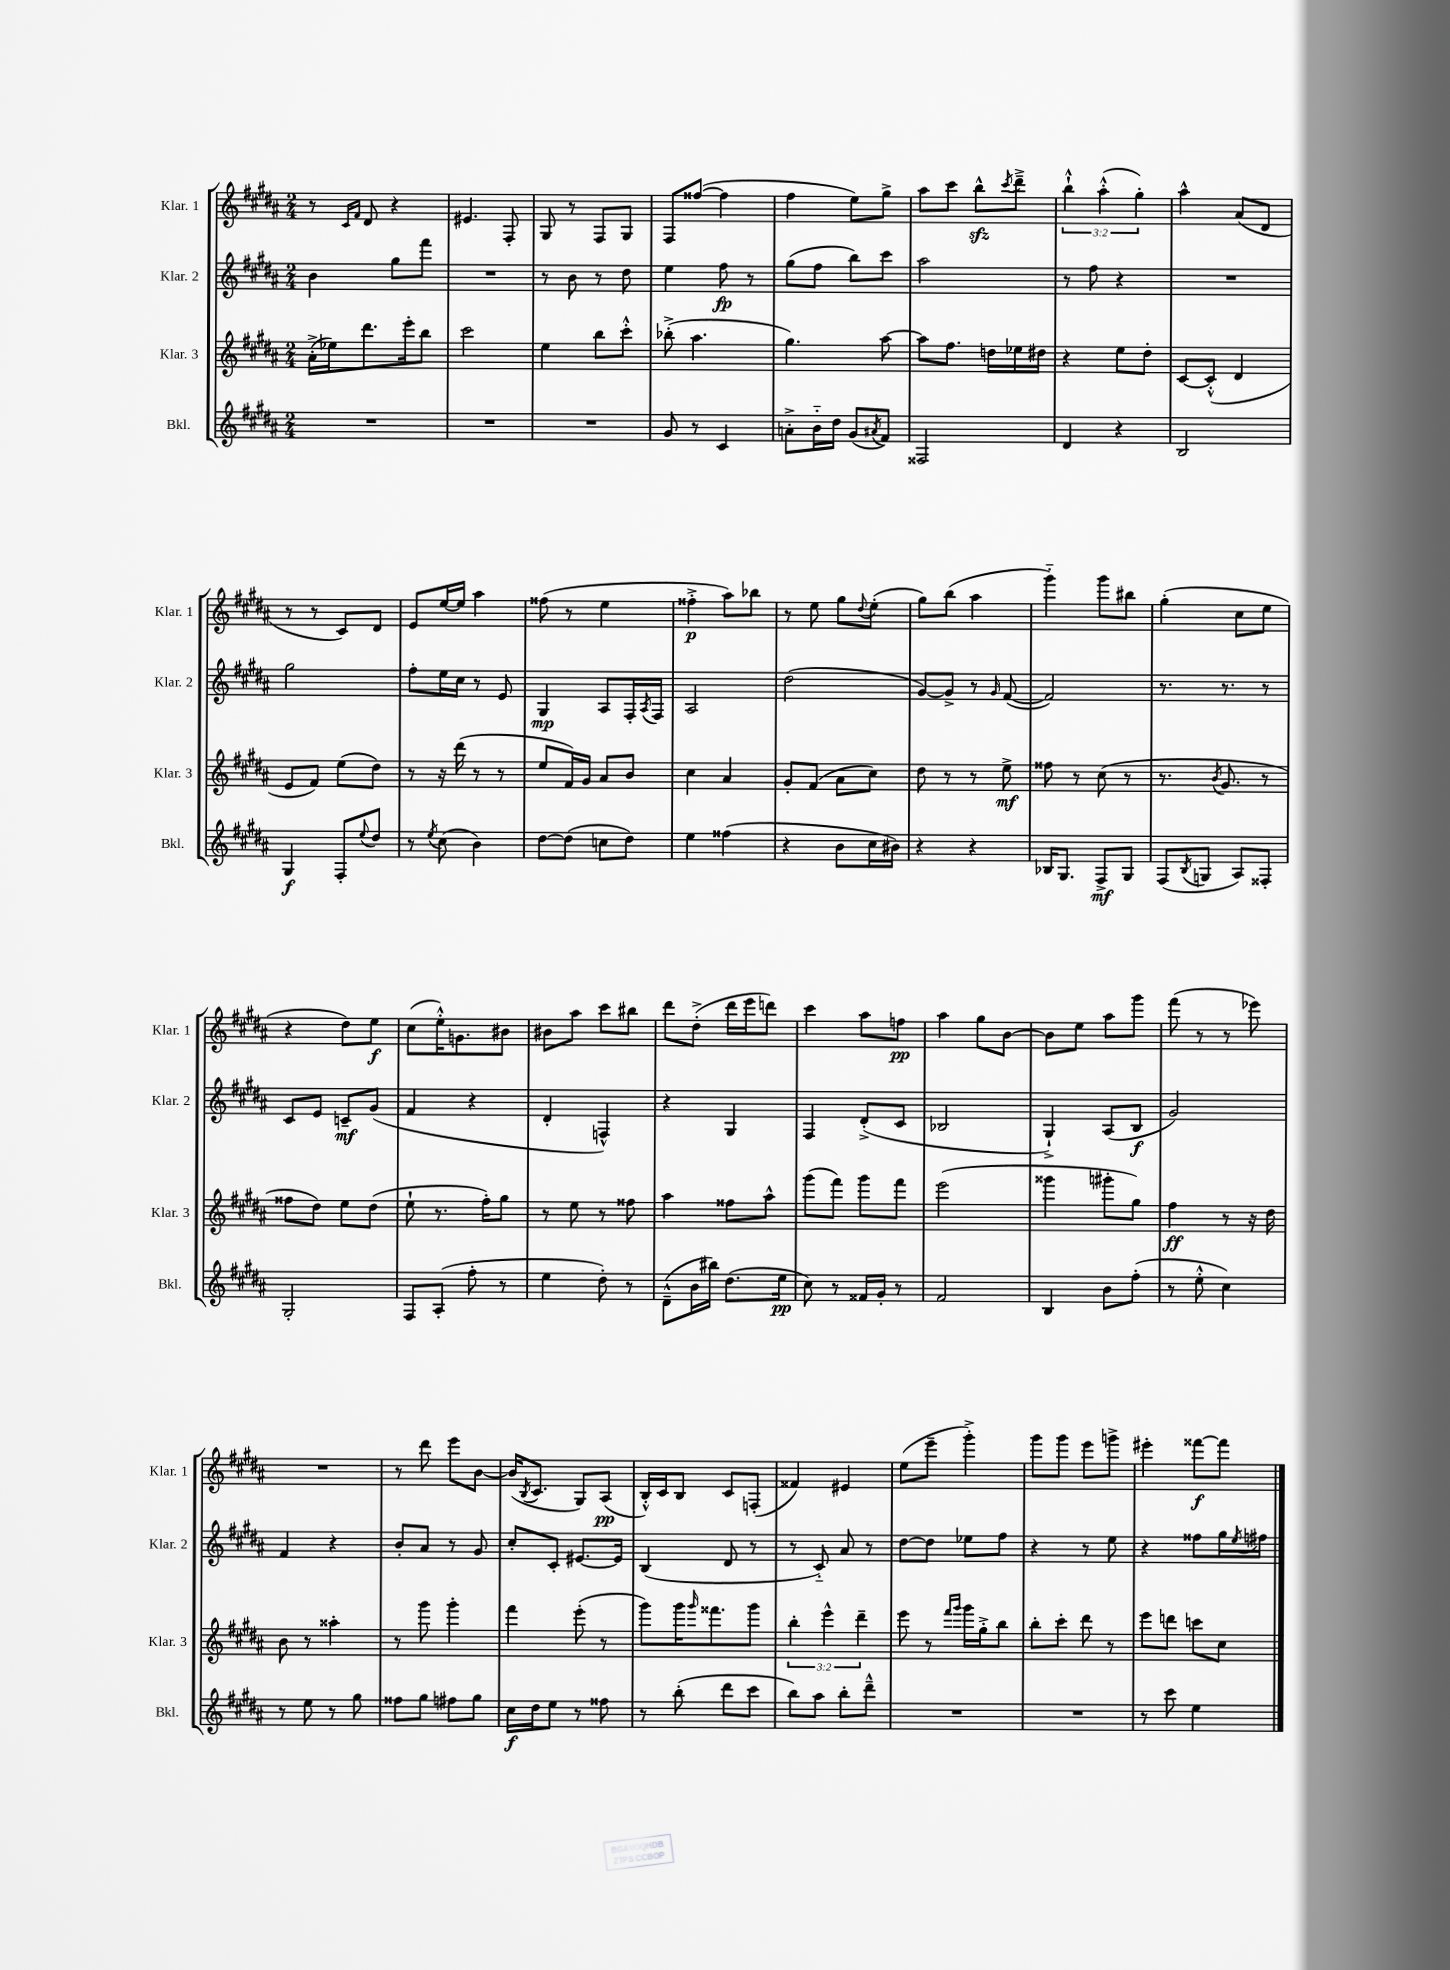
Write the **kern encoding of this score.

**kern	**kern	**kern	**kern
*staff4	*staff3	*staff2	*staff1
*clefG2	*clefG2	*clefG2	*clefG2
*k[f#c#g#d#a#]	*k[f#c#g#d#a#]	*k[f#c#g#d#a#]	*k[f#c#g#d#a#]
*M2/4	*M2/4	*M2/4	*M2/4
2r	(16a#'^\LL	4b\	8r
.	16ee-\J)	.	.
.	.	.	16qqc#/LL
.	.	.	16qqf#/JJ
.	8.ddd#\	.	8d#/
.	.	8gg#\L	4r
.	16eee'\k	.	.
.	8bb\J	8fff#\J	.
=	=	=	=
2r	2ccc#\	2r	4.e#/
.	.	.	8F#'/
=	=	=	=
2r	4ee\	8r	8G#/
.	.	8b\	8r
.	8bb\L	8r	8F#/L
.	8ccc#'^^\J	8dd#\	8G#/J
=	=	=	=
8g#/	(8bb-'^\	4ee\	8F#/L
8r	4.aa#\	.	([8ff##/J
4c#/	.	8ff#\	4ff##\]
.	.	8r	.
=	=	=	=
8a'^\L	4.gg#\)	(8gg#\L	4ff#\
16b'~\L	.	8ff#\J	.
16dd#\JJ	.	.	.
(8g#/L	.	8bb\L)	8ee\L)
8qa#/	.	.	.
8f#/J)	[8aa#\	8ccc#\J	8gg#^\J
=	=	=	=
2F##/	8aa#\]L	2aa#\	8aa#\L
.	8.ff#\J	.	8ccc#\J
.	.	.	8bb^^\L
.	16dd\LL	.	.
.	.	.	8qccc#/
.	16ee-\	.	8ddd#~^\J
.	16dd#\JJ	.	.
=	=	=	=
4d#/	4r	8r	6bb`^^\
.	.	8ff#\	.
.	.	.	(6aa#'^^\
4r	8ee\L	4r	.
.	.	.	6gg#'\)
.	8dd#'\J	.	.
=	=	=	=
2B/	[8c#/L	2r	4aa#^^\
.	(8c#'^^/]J	.	.
.	4d#/	.	(8a#/L
.	.	.	8d#/J
=	=	=	=
4G#/	8e/L	2gg#\	8r
.	8f#/J)	.	8r
8F#'/L	(8ee\L	.	8c#/L)
8qqee/	.	.	.
8dd#/J	8dd#\J)	.	8d#/J
=	=	=	=
8r	8r	8ff#'\L	8e/L
8qee/	.	.	.
(8cc#\	16r	16ee\L	[16ee/L
.	(16ddd#\	16cc#\JJ	16ee/]JJ
4b\)	8r	8r	4aa#\
.	8r	8e/	.
=	=	=	=
[8dd#\L	8ee/L	4G#/	(8ff##\
(8dd#\]J	16f#/L)	.	8r
.	16g#/JJ	.	.
8cc\L	8a#/L	8A#/L	4ee\
8dd#\J)	8b/J	16F#'/L	.
.	.	8qA#/	.
.	.	16F#/JJ	.
=	=	=	=
4ee\	4cc#\	2A#/	4ff##'^\
(4ff##\	4a#/	.	8aa#\L)
.	.	.	8bb-\J
=	=	=	=
4r	8g#'/L	(2dd#\	8r
.	(8f#/J	.	8ee\
8b\L	8a#\L	.	8gg#\L
.	.	.	8qqdd#/
16cc#\L	8cc#\J)	.	(8ee'\J
16b#\JJ)	.	.	.
=	=	=	=
4r	8dd#\	[8g#/L)	8gg#\L)
.	8r	8g#^/]J	(8bb\J
4r	8r	8r	4aa#\
.	.	16qqg#/	.
.	8ee^\	([8f#/	.
=	=	=	=
16B-/LK	8ff##\	2f#/])	4ggg#'~\)
8.G#/J	.	.	.
.	8r	.	.
8F#^/L	(8cc#\	.	8ggg#\L
8G#/J	8r	.	8bb#\J
=	=	=	=
(8F#/L	8.r	8.r	(4gg#'\
8qB/	.	.	.
8G/J	.	.	.
.	8qb/	.	.
.	8.g#/	8.r	.
8A#/L)	.	.	8cc#\L
8F##'/J	8r	8r	8ee\J
=	=	=	=
2G#'/	8ff##\L	8c#/L	4r
.	8dd#\J)	8e/J	.
.	8ee\L	8c~/L	8dd#\L)
.	(8dd#\J	(8g#/J	8ee\J
=	=	=	=
8F#/L	8ee`\	4f#/	(8cc#\L
(8A#'/J	8.r	.	16ee'^^\K)
.	.	.	8.g\
8ff#'\	.	4r	.
.	16ff#'\LK)	.	.
8r	8gg#\J	.	8b#\J
=	=	=	=
4ee\	8r	4d#'/	8b#\L
.	8ee\	.	8aa#\J
8dd#'\)	8r	4F^^/)	8ccc#\L
8r	8ff##\	.	8bb#\J
=	=	=	=
(8d#~^^\L	4aa#\	4r	8ddd#\L
16b\L	.	.	(8dd#'^\J
16bb#\JJ)	.	.	.
(8.dd#\L	8ff##\L	4G#/	16ddd#\LL
.	.	.	16eee\J
.	8aa#^^\J	.	8ddd\J)
16ee\Jk	.	.	.
=	=	=	=
8cc#\)	(8ggg#\L	4F#/	4ccc#\
8r	8fff#\J)	.	.
16f##/LL	8ggg#\L	(8d#'^/L	8aa#\L
16g#'/JJ	.	.	.
8r	8fff#\J	8c#/J	8ff\J
=	=	=	=
2f#/	(2eee\	2B-/	4aa#\
.	.	.	8gg#\L
.	.	.	[8b\J
=	=	=	=
4B/	4ggg##\	4G#`^/)	8b\]L
.	.	.	8ee\J
8b\L	8ggg#'\L	(8A#/L	8aa#\L
(8ff#'\J	8gg#\J)	8B/J	8ggg#\J
=	=	=	=
8r	4ff#\	2g#/)	(8fff#\
8ee'^^\	.	.	8r
4cc#\)	8r	.	8r
.	16r	.	8eee-\)
.	16dd#\	.	.
=	=	=	=
8r	8b\	4f#/	2r
8ee\	8r	.	.
8r	4aa##'\	4r	.
8gg#\	.	.	.
=	=	=	=
8ff##\L	8r	8b'/L	8r
8gg#\J	8ggg#\	8a#/J	8ddd#\
8ff#\L	4ggg#'\	8r	8eee\L
8gg#\J	.	8g#/	[8b\J
=	=	=	=
16cc#\LL	4fff#\	8cc#'/L	(16b/]LK
.	.	.	8qB/
16dd#\J	.	.	8.c#/J
8ee\J	.	8c#'/J	.
8r	(8eee'\	[8.e#/L	8G#/L)
8ff##\	8r	.	(8A#/J
.	.	16e#/]Jk	.
=	=	=	=
8r	8ggg#\L)	(4B/	16B'^^/LL)
.	.	.	16c#/J
(8bb'\	16ggg#\K	.	8B/J
.	16qqggg#/	.	.
.	8.fff##\	.	.
8ddd#\L	.	8d#/	8c#/L
8ccc#\J	8ggg#\J	8r	(8F'/J
=	=	=	=
8bb\L)	6bb'\	8r	4f##/)
8aa#\J	.	8c#'~/)	.
.	6eee^^\	.	.
8bb'\L	.	8a#/	4e#/
.	6ddd#~\	.	.
8ddd#~^^\J	.	8r	.
=	=	=	=
2r	8eee\	[8dd#\L	(8ee\L
.	8r	8dd#\]J	8eee~\J
.	16qqfff#/LL	.	.
.	16qqggg#/JJ	.	.
.	16ggg#\LL	8ee-\L	4ggg#'^\)
.	16gg#'^\J	.	.
.	8bb\J	8ff#\J	.
=	=	=	=
2r	8bb'\L	4r	8ggg#\L
.	8ccc#'\J	.	8ggg#\J
.	8ddd#\	8r	8eee\L
.	8r	8ee\	8ggg^\J
=	=	=	=
8r	8eee\L	4r	4eee#'\
8ccc#\	8ddd\J	.	.
4ee\	8ccc\L	8ff##\L	[8fff##\L
.	8cc#\J	16gg#\L	8fff##\]J
.	.	8qee/	.
.	.	16ff#\JJ	.
==	==	==	==
*-	*-	*-	*-
